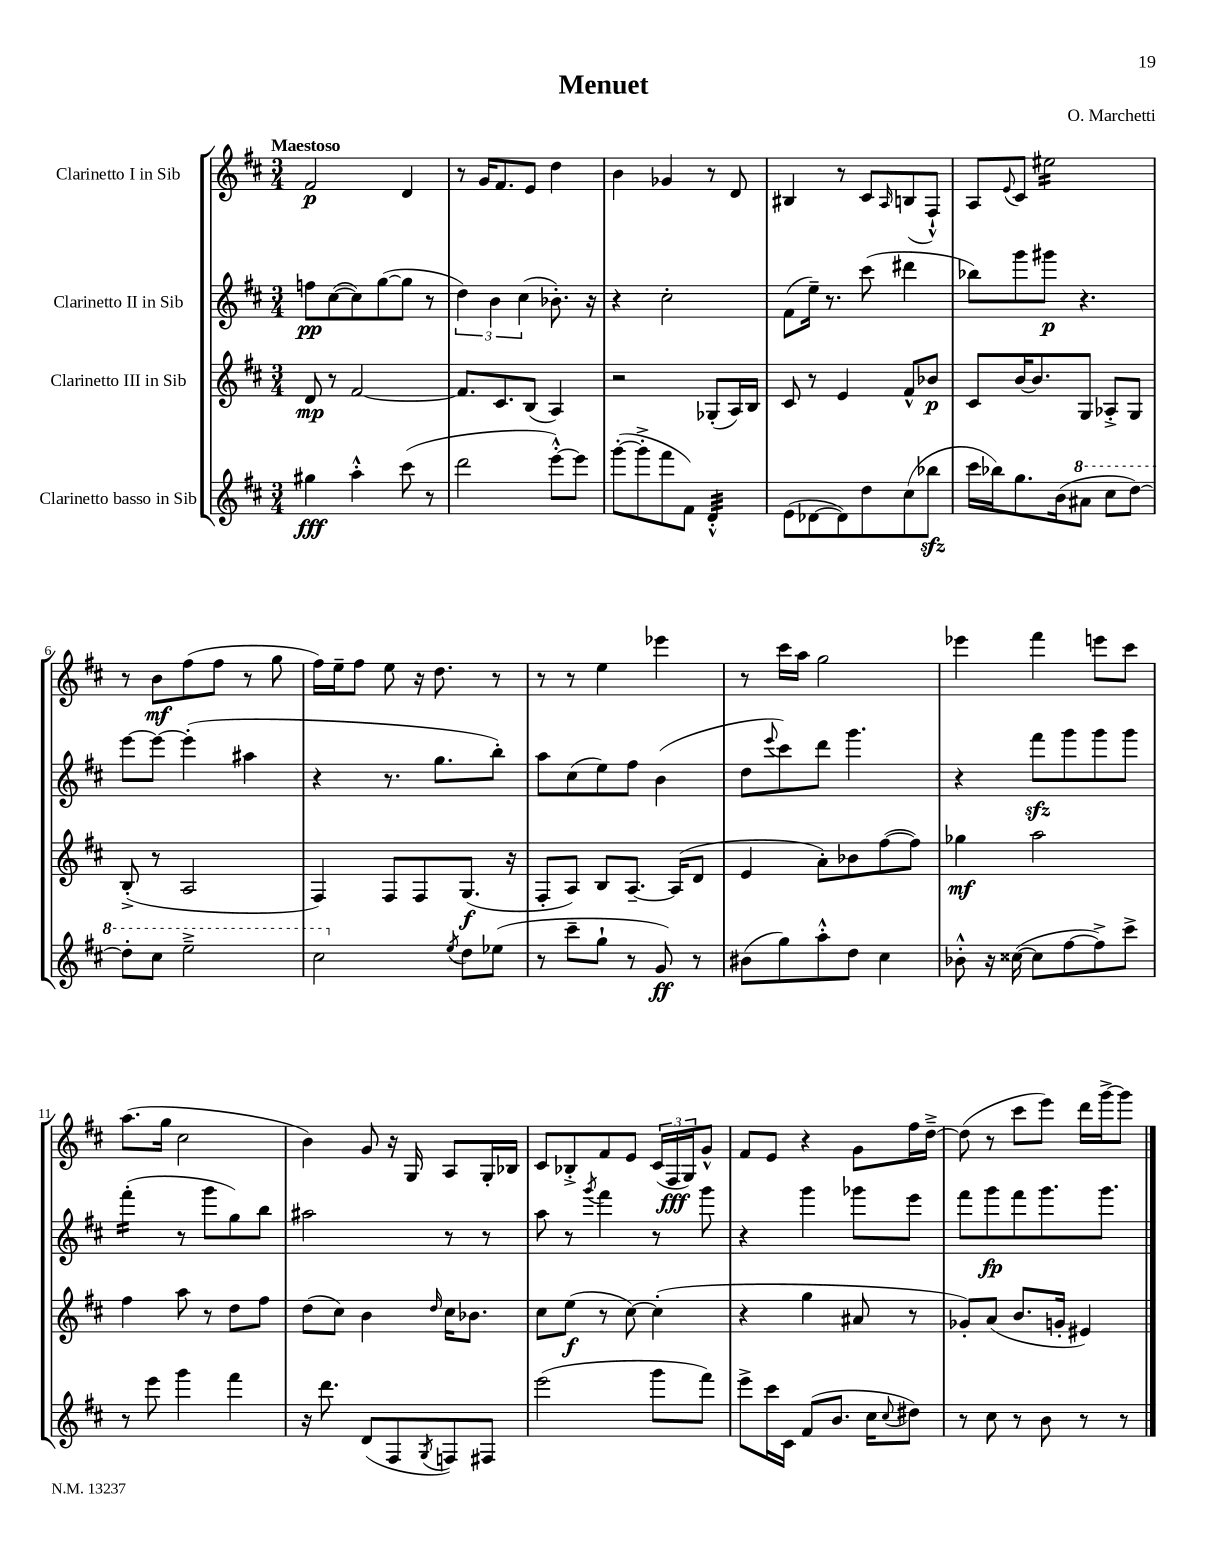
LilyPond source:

\header { title = "Menuet" composer = "O. Marchetti" }
<<
\new StaffGroup <<
\new Staff = "s0" \with { instrumentName = "Clarinetto I in Sib" } {
    \clef treble \key d \major \numericTimeSignature \time 3/4 \tempo "Maestoso"
    fis'2\p d'4 |
    r8 g'16 fis'8. e'8 d''4 |
    b'4 ges'4 r8 d'8 |
    bis4 r8 cis'8 \grace { a16 } b8( fis8-!-^) |
    a8 \appoggiatura { e'8 } cis'8 eis''2:16 |
    r8 b'8\mf fis''8( fis''8 r8 g''8 |
    fis''16) e''16-- fis''8 e''8 r16 d''8. r8 |
    r8 r8 e''4 ees'''4 |
    r8 cis'''16 a''16 g''2 |
    ees'''4 fis'''4 e'''8 cis'''8 |
    a''8.( g''16 cis''2 |
    b'4) g'8 r16 g16 a8 g16-. bes16 |
    cis'8 bes8-.-> fis'8 e'8 \tuplet 3/2 { cis'16( fis16\fff g16) } g'8-^ |
    fis'8 e'8 r4 g'8 fis''16 d''16~---> |
    d''8( r8 cis'''8 e'''8) d'''16 g'''16~-> g'''8 \bar "|." |
}
\new Staff = "s1" \with { instrumentName = "Clarinetto II in Sib" } {
    \clef treble \key d \major \numericTimeSignature \time 3/4
    f''8\pp cis''8~( cis''8) g''8~( g''8 r8 |
    \tuplet 3/2 { d''4) b'4 cis''4( } bes'8.-.) r16 |
    r4 cis''2-. |
    fis'8( e''16--) r8. cis'''8( dis'''4 |
    bes''8) g'''8 gis'''8\p r4. |
    e'''8~ e'''8~ e'''4-.( ais''4 |
    r4 r8. g''8. b''8-.) |
    a''8 cis''8( e''8) fis''8 b'4( |
    d''8 \appoggiatura { e'''8 } cis'''8) d'''8 g'''4. |
    r4 fis'''8\sfz g'''8 g'''8 g'''8 |
    fis'''4:16-.( r8 g'''8 g''8) b''8 |
    ais''2 r8 r8 |
    a''8 r8 \acciaccatura { g'''8 } fis'''4 r8 g'''8 |
    r4 g'''4 ges'''8 e'''8 |
    fis'''8 g'''8\fp fis'''8 g'''8. g'''8. \bar "|." |
}
\new Staff = "s2" \with { instrumentName = "Clarinetto III in Sib" } {
    \clef treble \key d \major \numericTimeSignature \time 3/4
    d'8\mp r8 fis'2~ |
    fis'8. cis'8. b8( a4) |
    r2 ges8-.( a16) b16 |
    cis'8 r8 e'4 fis'8-^ bes'8\p |
    cis'8 b'16~ b'8. g8 aes8-.-> g8 |
    b8-.->( r8 a2 |
    fis4) fis8 fis8 g8.\f( r16 |
    fis8-. a8) b8 a8.~-- a16( d'8 |
    e'4 a'8-.) bes'8 fis''8~( fis''8) |
    ges''4\mf a''2 |
    fis''4 a''8 r8 d''8 fis''8 |
    d''8( cis''8) b'4 \grace { d''16 } cis''16 bes'8. |
    cis''8 e''8\f( r8 cis''8~) cis''4-.( |
    r4 g''4 ais'8 r8 |
    ges'8-.) a'8( b'8. g'16-. eis'4) \bar "|." |
}
\new Staff = "s3" \with { instrumentName = "Clarinetto basso in Sib" } {
    \clef treble \key d \major \numericTimeSignature \time 3/4
    gis''4\fff a''4-.-^ cis'''8( r8 |
    d'''2 e'''8~-.-^) e'''8 |
    g'''8~-.( g'''8-.-> fis'''8 fis'8) d'4:32-.-^ |
    e'8( des'8~ des'8) d''8 cis''8( bes''8\sfz |
    cis'''16 bes''16) g''8. b'16( \ottava #1 ais''8 cis'''8 d'''8~) |
    d'''8-. cis'''8 e'''2---> |
    cis'''2 \ottava #0 \acciaccatura { e''8 } d''8 ees''8( |
    r8 cis'''8-- g''8-! r8 g'8\ff) r8 |
    bis'8( g''8) a''8-.-^ d''8 cis''4 |
    bes'8-.-^ r16 cisis''16~( cisis''8 fis''8~ fis''8->) cis'''8-> |
    r8 e'''8 g'''4 fis'''4 |
    r16 d'''8. d'8( fis8 \acciaccatura { g8 } f8) fis8 |
    e'''2( g'''8 fis'''8) |
    e'''8-> cis'''16 cis'16 fis'8( b'8. cis''16 \appoggiatura { cis''8 } dis''8) |
    r8 cis''8 r8 b'8 r8 r8 \bar "|." |
}
>>
>>
